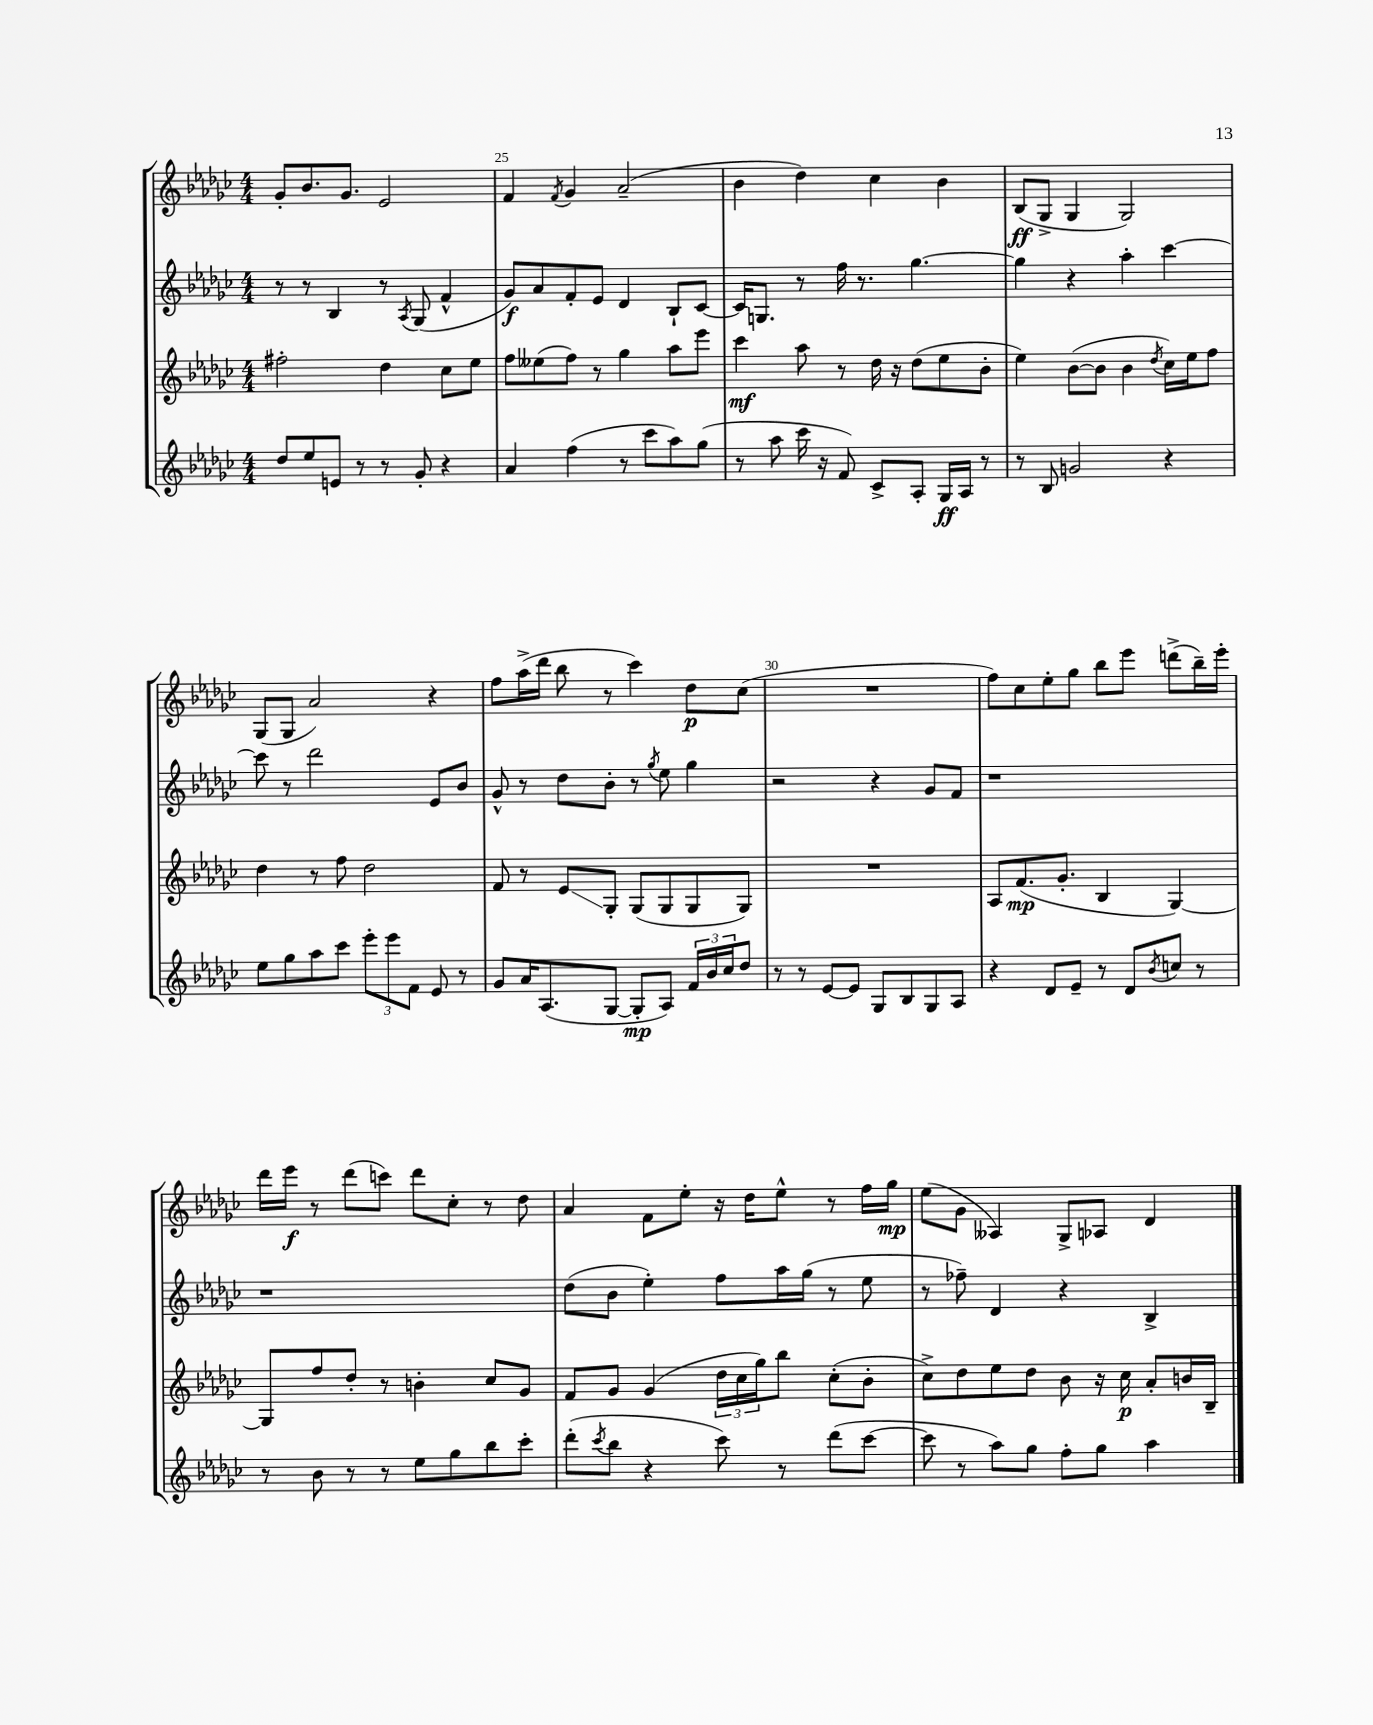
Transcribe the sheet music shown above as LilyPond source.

<<
\new StaffGroup <<
\new Staff = "s0" {
    \clef treble \key ges \major \numericTimeSignature \time 4/4
    ges'8-. bes'8. ges'8. ees'2 |
    f'4 \acciaccatura { f'8 } ges'4 aes'2--( |
    bes'4 des''4) ces''4 bes'4 |
    bes8\ff( ges8-> ges4 ges2) |
    ges8( ges8 aes'2) r4 |
    f''8 aes''16->( des'''16 bes''8 r8 ces'''4) des''8\p ces''8( |
    R1 |
    f''8) ces''8 ees''8-. ges''8 bes''8 ees'''8 d'''8->( bes''16--) ees'''16-. |
    des'''16 ees'''16\f r8 des'''8( c'''8) des'''8 ces''8-. r8 des''8 |
    aes'4 f'8 ees''8-. r16 des''16 ees''8-^ r8 f''16 ges''16\mp |
    ees''8( ges'8 aeses4) ges8-> aes8 des'4 \bar "|." |
}
\new Staff = "s1" {
    \clef treble \key ges \major \numericTimeSignature \time 4/4
    r8 r8 bes4 r8 \acciaccatura { aes8 } ges8( f'4-^ |
    ges'8\f) aes'8 f'8-. ees'8 des'4 bes8-! ces'8~ |
    ces'16 g8. r8 f''16 r8. ges''4.~ |
    ges''4 r4 aes''4-. ces'''4~ |
    ces'''8 r8 des'''2 ees'8 bes'8 |
    ges'8-^ r8 des''8 bes'8-. r8 \acciaccatura { ges''8 } ees''8 ges''4 |
    r2 r4 ges'8 f'8 |
    r1 |
    r1 |
    des''8( bes'8 ees''4-.) f''8 aes''16 ges''16( r8 ees''8 |
    r8 fes''8--) des'4 r4 bes4-> \bar "|." |
}
\new Staff = "s2" {
    \clef treble \key ges \major \numericTimeSignature \time 4/4
    fis''2-. des''4 ces''8 ees''8 |
    f''8 eeses''8( f''8) r8 ges''4 aes''8 ees'''8 |
    ces'''4\mf aes''8 r8 des''16 r16 des''8( ees''8 bes'8-. |
    ees''4) bes'8~( bes'8 bes'4 \acciaccatura { des''8 } ces''16) ees''16 f''8 |
    des''4 r8 f''8 des''2 |
    f'8 r8 ees'8\glissando ges8-. ges8( ges8 ges8 ges8) |
    R1 |
    aes8 f'8.\mp( ges'8.-. bes4 ges4~) |
    ges8 f''8 des''8-. r8 b'4-. ces''8 ges'8 |
    f'8 ges'8 ges'4( \tuplet 3/2 { des''16 ces''16 ges''16) } bes''8 ces''8-.( bes'8-. |
    ces''8->) des''8 ees''8 des''8 bes'8 r16 ces''16\p aes'8-. b'16 bes16-- \bar "|." |
}
\new Staff = "s3" {
    \clef treble \key ges \major \numericTimeSignature \time 4/4
    des''8 ees''8 e'8 r8 r8 ges'8-. r4 |
    aes'4 f''4( r8 ces'''8 aes''8) ges''8( |
    r8 aes''8 ces'''16 r16 f'8) ces'8-> aes8-. ges16\ff aes16 r8 |
    r8 bes8 g'2 r4 |
    ees''8 ges''8 aes''8 ces'''8 \tuplet 3/2 { ees'''8-. ees'''8 f'8 } ees'8 r8 |
    ges'8 aes'16 aes8.( ges8~ ges8-.\mp aes8) \tuplet 3/2 { f'16 bes'16 ces''16 } des''8 |
    r8 r8 ees'8~ ees'8 ges8 bes8 ges8 aes8 |
    r4 des'8 ees'8-- r8 des'8 \acciaccatura { bes'8 } c''8 r8 |
    r8 bes'8 r8 r8 ees''8 ges''8 bes''8 ces'''8-. |
    des'''8-.( \acciaccatura { ces'''8 } bes''8 r4 ces'''8) r8 des'''8( ces'''8~ |
    ces'''8 r8 aes''8) ges''8 f''8-. ges''8 aes''4 \bar "|." |
}
>>
>>
\layout { \context { \Score currentBarNumber = #24 \override BarNumber.break-visibility = ##(#f #t #t) barNumberVisibility = #(every-nth-bar-number-visible 5) } }
